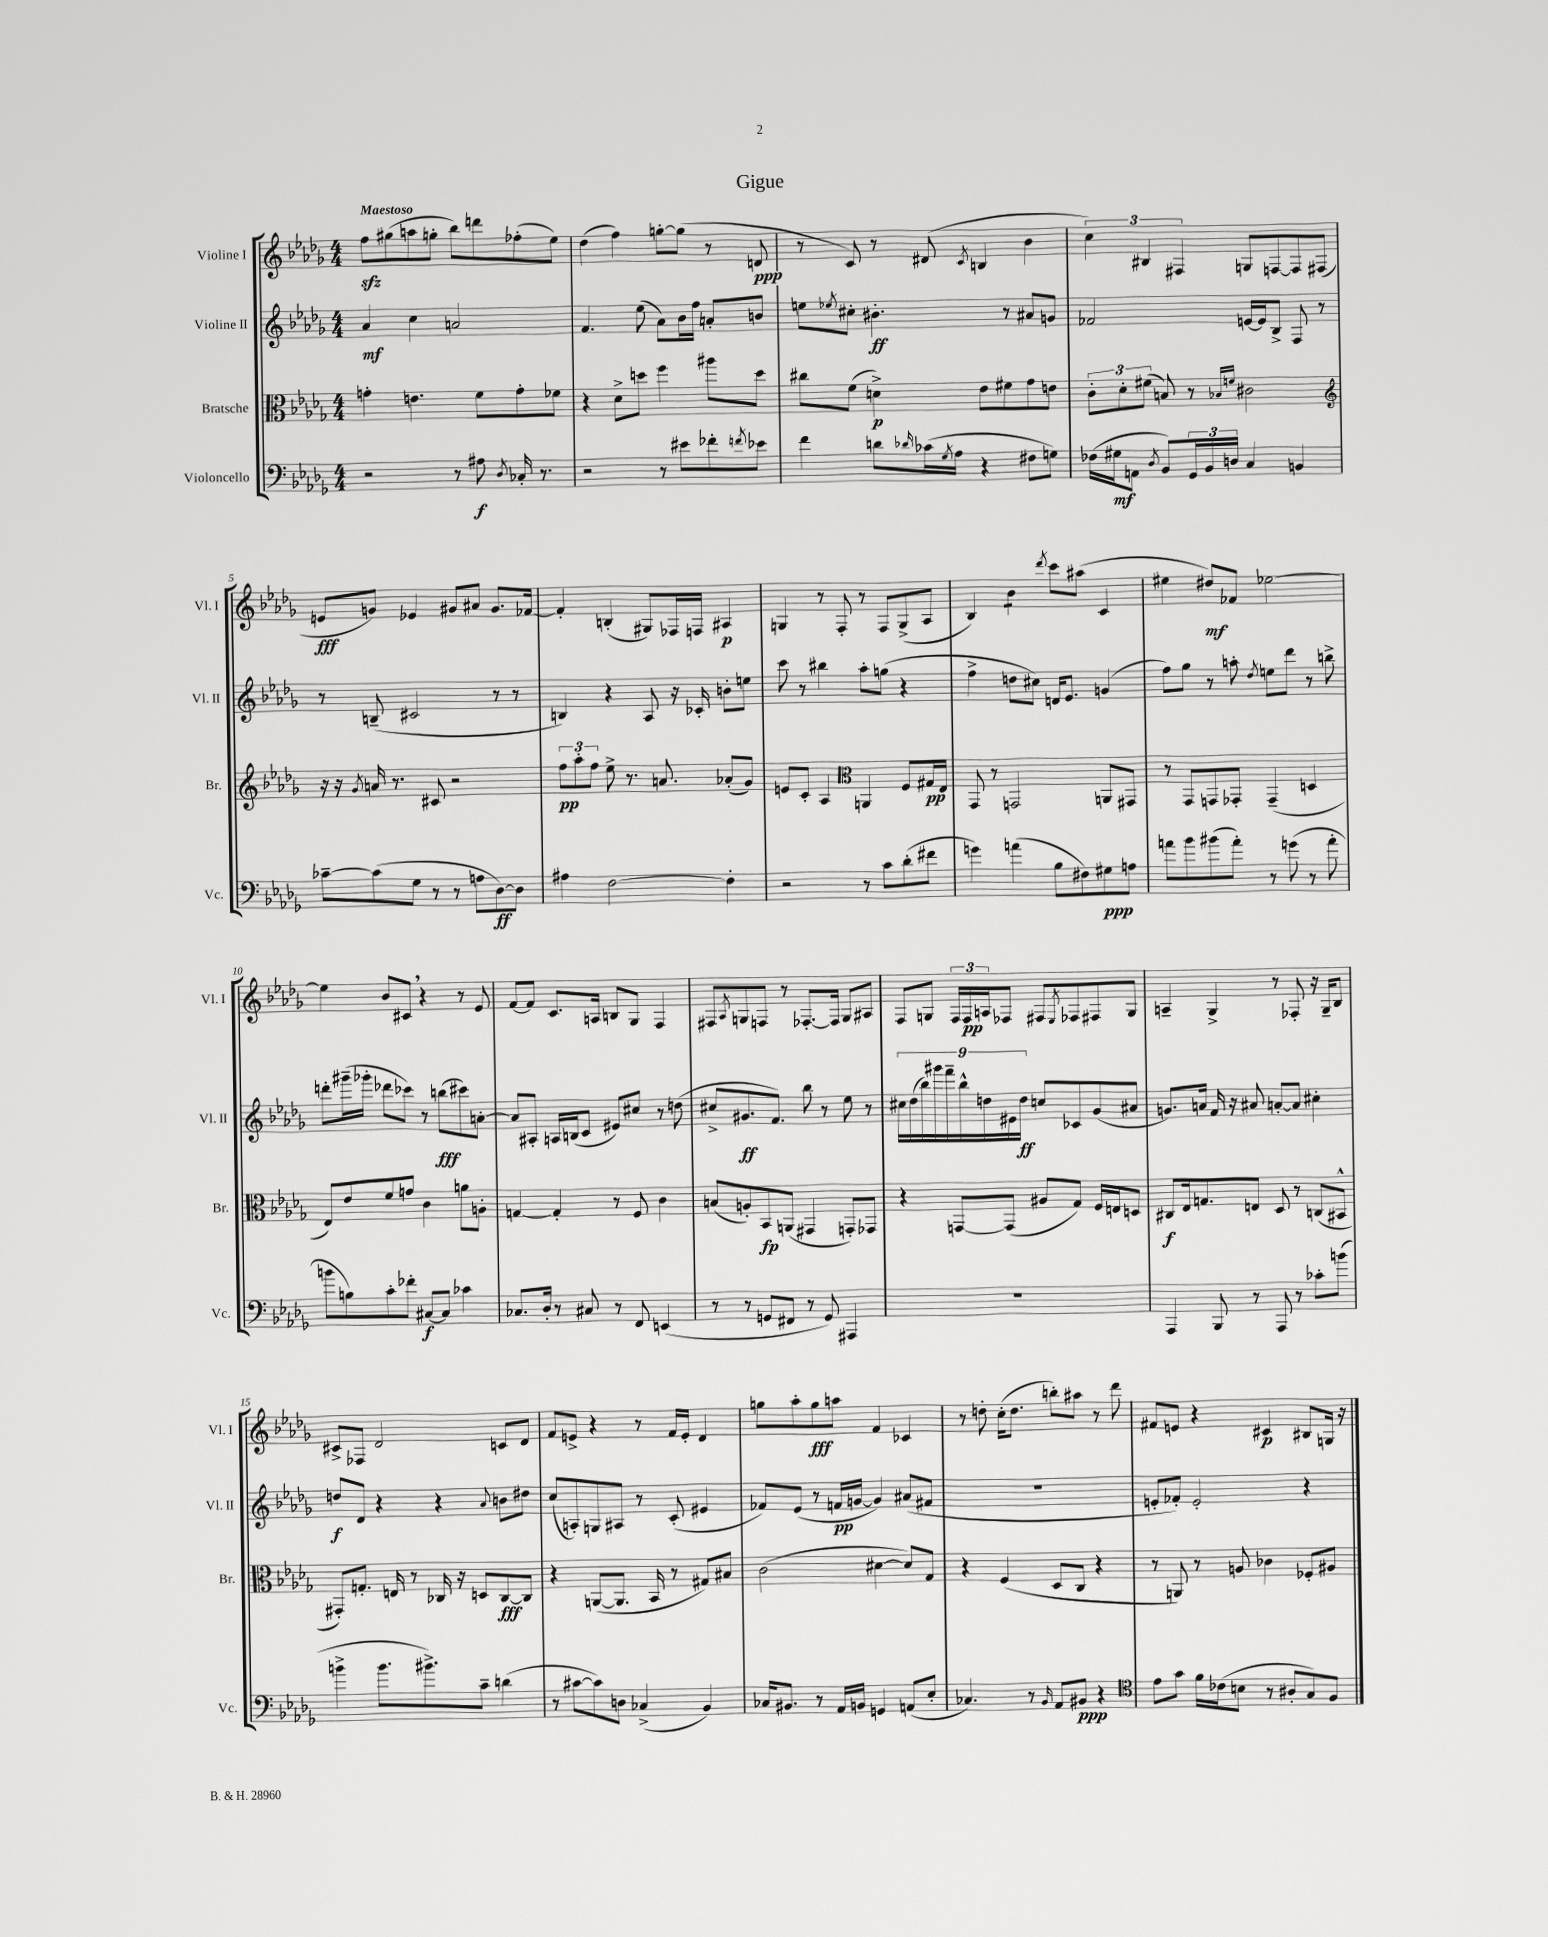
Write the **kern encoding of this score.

**kern	**kern	**kern	**kern
*staff4	*staff3	*staff2	*staff1
*clefF4	*clefC3	*clefG2	*clefG2
*k[b-e-a-d-g-]	*k[b-e-a-d-g-]	*k[b-e-a-d-g-]	*k[b-e-a-d-g-]
*M4/4	*M4/4	*M4/4	*M4/4
2r	4g'	4a-	8ff
.	.	.	(8gg#
.	4.e	4cc	8aa
.	.	.	8gg'
8r	.	2a	8bb-)
8A#	8f	.	8ddd
8qD-	.	.	.
16C-'	8g'	.	(8ff-'
8.r	.	.	.
.	8f-	.	8ee-)
=	=	=	=
2r	4r	4.f	(4dd-
.	8d-^	.	4ff)
.	8dd	(8ee-	.
8r	4ff	8a-)	[8gg'
8e#	.	16b-	(8gg]
.	.	16ff	.
8f-'	8aa#	8a'	8r
8qf	.	.	.
8e-	8dd	8b	8d
=	=	=	=
4f	8cc#	8ee	8r
.	.	8qee-	.
.	(8f	8cc#'	8c)
8d	4d^)	4.b#'	8r
16qqd-	.	.	.
(16c-	.	.	(8d#
8qG-	.	.	.
16A-	.	.	.
.	.	.	8qc
4r	8e-	.	4B
.	8f#	8r	.
8F#	8g-	8a#	4b-
8G)	8e	8g	.
=	=	=	=
(16F-	12c'	2f-	6cc)
16G#	.	.	.
.	12d-'	.	.
8AA	.	.	.
.	(12f#	.	6B#
8qD-	.	.	.
8BB-)	8B)	.	.
.	.	.	6F#
24GG-	8r	.	.
24BB-	.	.	.
24D	.	.	.
.	16qqB-	.	.
.	16qqf	.	.
4C	2c#	[16e	8G
.	.	16e]	.
.	.	8B-^	[8F
4BB	.	8F	8F]
.	.	8r	(8F#
=	=	=	=
*	*clefG2	*	*
[8c-~	16r	8r	8e
.	16r	.	.
.	8qg-	.	.
(8c-]	16a	(8B~	8g)
.	8.r	.	.
8G-	.	2c#	4e-
8r	8c#	.	.
8r	2r	.	8g#
8A	.	.	8a#
[8D-)	.	8r	8.g#
8D-]	.	8r	.
.	.	.	[16f-
=	=	=	=
4A#	12ff	4B)	4f-']
.	12aa-'	.	.
.	12ff	.	.
[2F	8ee-^	4r	(4B'
.	8.r	.	.
.	.	8A-	8G#)
.	8.a	.	.
.	.	16r	16F-
.	.	16c-'	16F
4F']	(8a-'	8b'	4A#
.	8g-)	8ee	.
=	=	=	=
2r	8e	8ccc	4G
.	8c'	8r	.
.	4A-	4bb#	8r
.	.	.	8F'
*	*clefC3	*	*
8r	4AA	8aa-'	8r
8c	.	(8gg	8F
(8d-'	8F	4r	(8G^
8f#	16G#	.	8A-
.	16E-	.	.
=	=	=	=
4g)	8GG-	4ff^	4B-)
.	8r	.	.
(4a	2GG	8dd	4b-
.	.	8cc#)	.
.	.	.	8qddd-
8B-	.	16d	8ccc
.	.	8.e-	.
8F#)	.	.	(8aa#
8G#	8AA	(4g	4c
8A	8GG#	.	.
=	=	=	=
8a	8r	8ff)	4ee#
8b-	8GG-	8gg-	.
(8b#	8GG	8r	8dd#)
8a')	8GG-'	8aa'	8f-
.	.	8qdd-	.
8r	(4GG-~	8ee	[2ee-
(8g	.	8ddd-	.
8r	4D	8r	.
8a'	.	8bb^	.
=	=	=	=
8b	8E-)	8ddd'	4ee-]
8B)	8e-	(16ggg#~	.
.	.	16ggg-'	.
8c'	8f	8ddd-	8b-
8f-'	8g	8ccc-)	8c#
[8C#	4c	8r	4r
8C#]	.	(8bb	.
4c-	8a	8ccc#)	8r
.	8A'	[8a'	8e-
=	=	=	=
8.C-	[4G	8a]	[8f
.	.	8A#'	8f]
16D-'	.	.	.
8r	4G']	16A	8.c
.	.	(16B	.
8C#	.	8c	.
.	.	.	16A
8r	8r	8e#)	8B
8FF	8F	8cc#	8G-
(4EE	4c	8r	4F
.	.	(8dd	.
=	=	=	=
8r	(8B	8cc#^	8F#
.	.	.	8qA-
8r	8A')	8.g#	8G
8GG	8BB-	.	8F
.	.	8.f)	.
8FF#	(8AA	.	8r
8r	4GG#	8bb-	[8.F-'
8GG)	.	8r	.
.	.	.	16F-]
4AAA#	8GG')	8ee-	8G
.	8GG-	8r	8A#
=	=	=	=
1r	4r	18cc#	8F
.	.	(18dd-	.
.	.	18bb-)	.
.	.	.	8G
.	.	18ggg#	.
.	.	18fff~	.
.	[8GG	.	24F
.	.	18bb-^^	.
.	.	.	24F
.	.	18dd	24A
.	(8GG]	.	8F-
.	.	18e#	.
.	.	18dd	.
.	8A#	8cc	8F#
.	.	.	8qE-
.	8G-)	8c-	8F-
.	16F	(8g-	8F#
.	16E	.	.
.	8D	8a#	8G
=	=	=	=
4AAA-	8C#	8.g)	4A~
.	16E-	.	.
.	8.G	16a	.
8BBB-	.	16f	4G-^
.	.	16r	.
8r	8E	8a#	.
8AAA-	8D-	[8a'	8r
8r	8r	8a]	8F-'
8c-'	(8C	4cc#'	16r
.	.	.	16G-~
(8b	8BB#^^	.	8B-
=	=	=	=
4b^	8GG#')	8dd	8c#^
.	8.G'	8d-	8F-
8.b	.	4r	2d-
.	16E	.	.
.	8r	.	.
8.b#^)	.	.	.
.	16C-	4r	.
.	16r	.	.
8c~	8D	.	.
.	.	8qqa-	.
(4d	[8C-	8b	8c
.	8C-]	8dd#	8d-
=	=	=	=
8r	4r	(8cc	8f
[8c#	.	8A')	8e^
8c#])	([8AA	8G	4r
8D	8.AA]	8A#	.
(4C-^	.	8r	8r
.	16BB-	.	.
.	8r	(8c'	16f
.	.	.	16e'
4BB-)	8G#)	4e#	4d-
.	8B#	.	.
=	=	=	=
16C-	(2c	8f-)	8gg
8.BB#	.	.	.
.	.	(8e-	8aa-'
8r	.	8r	8gg
16AA-	.	16f	8aa
16BB	.	[16g	.
4GG	[4d#	4g])	4f
(8AA	8d#])	(8a#	4c-
8E-'	8G-	8f#	.
=	=	=	=
4.C-)	4r	1r	8r
.	.	.	8dd'
.	(4F	.	(16cc'
.	.	.	8.dd
8r	.	.	.
16qqBB-	.	.	.
8AA-	8D-	.	8bb')
8BB#	8C	.	8aa#
4r	4r	.	8r
.	.	.	8ddd-
=	=	=	=
*clefC4	*	*	*
8e-	8r	8e'	8f#
8g-	8AA)	8f-')	8e
16f	8r	2e'	4r
(16c-	.	.	.
8B	8A	.	.
8r	4c-	.	4c#
8A#'	.	.	.
8G-)	8F-'	4r	8B#
8F	8A#	.	16G
.	.	.	16r
==	==	==	==
*-	*-	*-	*-
